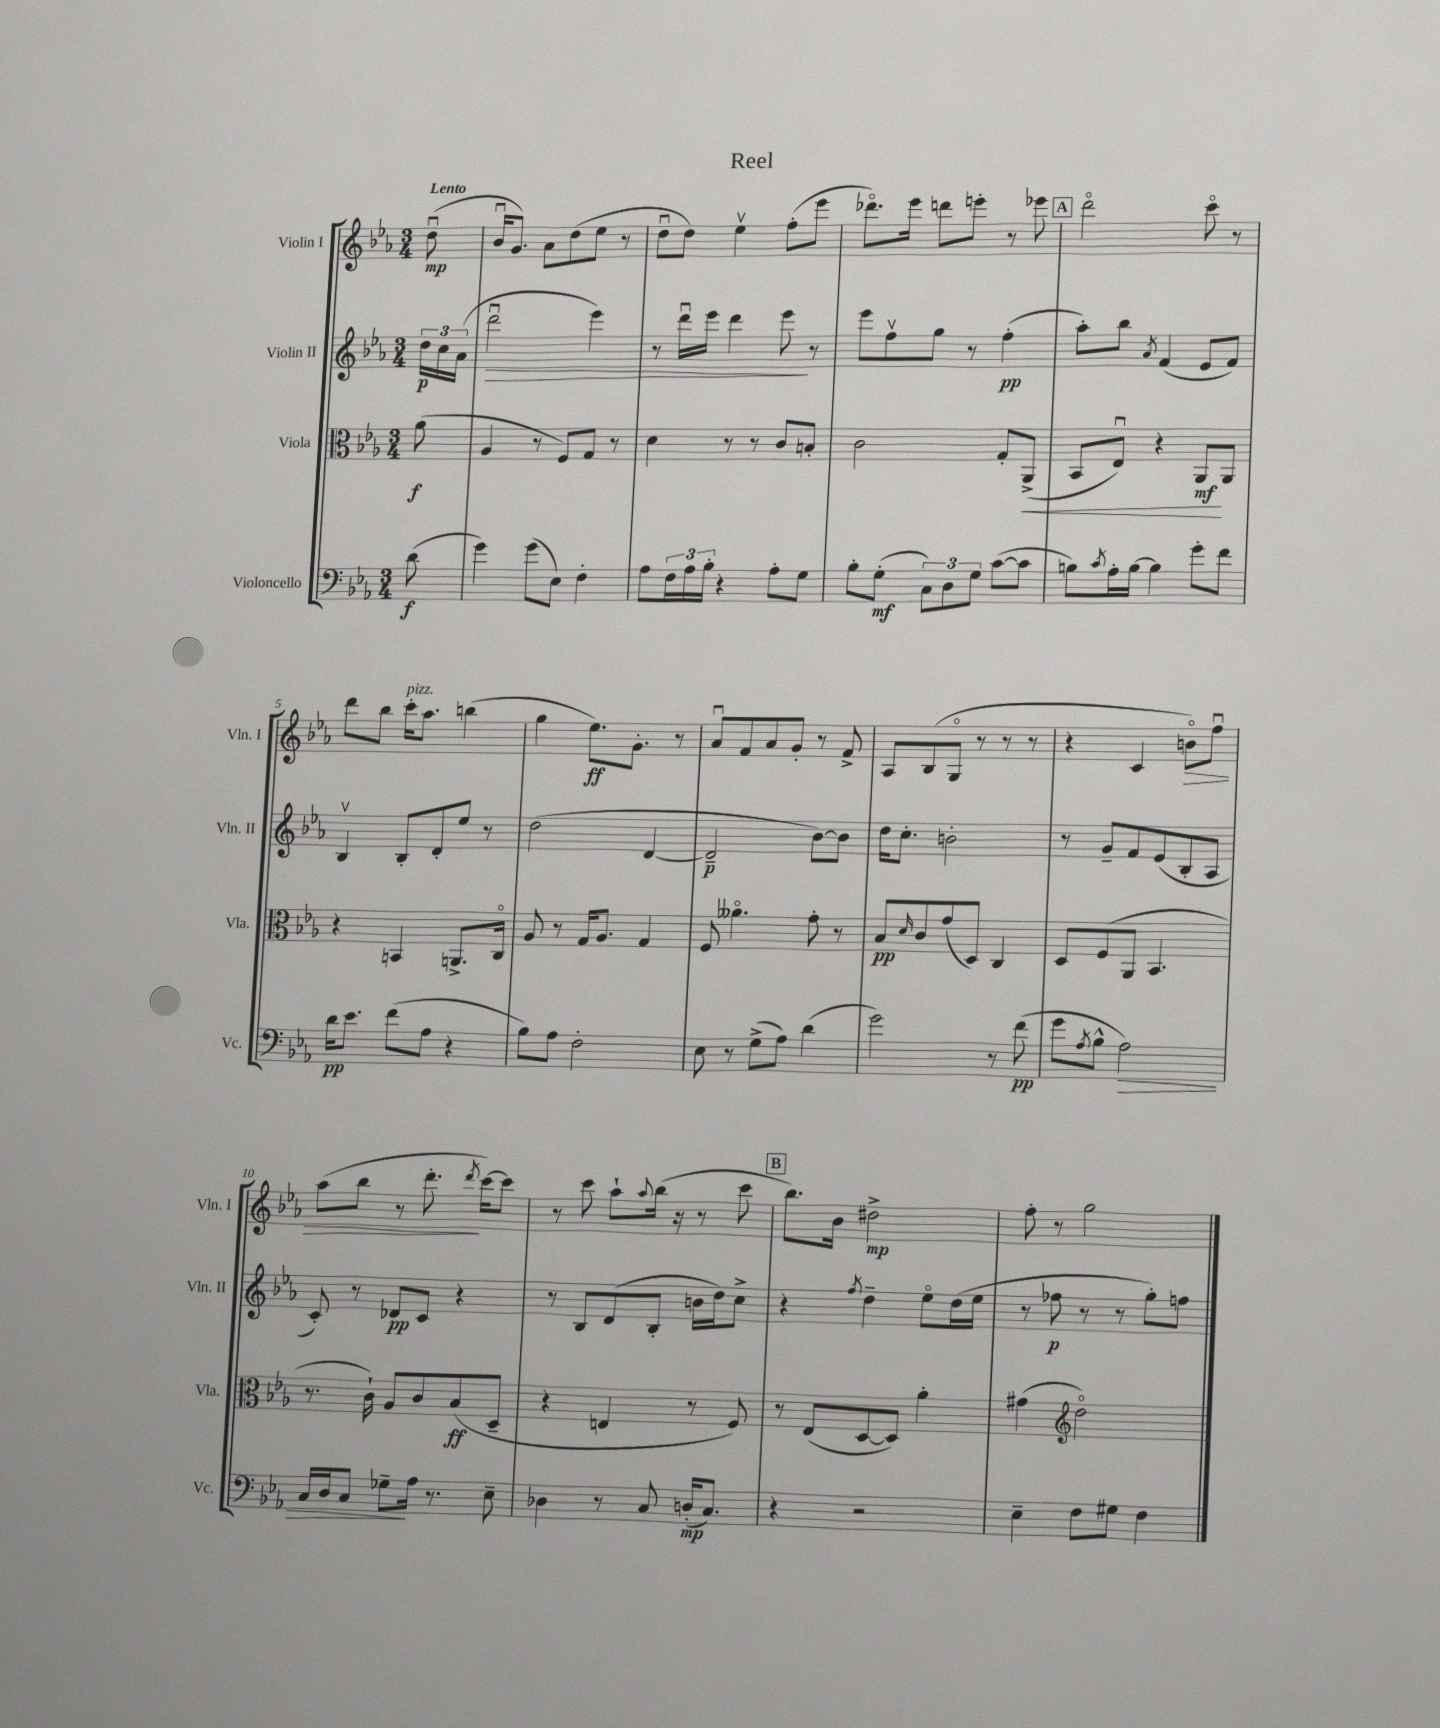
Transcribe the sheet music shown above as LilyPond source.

\header { title = "Reel" }
<<
\new StaffGroup <<
\new Staff = "s0" \with { instrumentName = "Violin I" shortInstrumentName = "Vln. I" } {
    \clef treble \key ees \major \numericTimeSignature \time 3/4 \partial 8 \tempo "Lento"
    d''8\downbow\mp( |
    bes'16\downbow g'8.) aes'8 d''8( ees''8 r8 |
    d''8\downbow d''8) ees''4\upbow f''8-.( ees'''8 |
    des'''8.\flageolet) ees'''16 d'''8 e'''8-. r8 ees'''8 |
    \mark \markup { \box "A" } d'''2\flageolet c'''8\flageolet r8 |
    d'''8 bes''8 c'''16-.^\markup { \italic "pizz." } aes''8. b''4( |
    g''4 ees''8.\ff) g'8.-. r8 |
    aes'8\downbow f'8 aes'8 g'8-. r8 f'8-> |
    aes8 bes8( g8\flageolet r8 r8 r8 |
    r4 c'4 b'8\flageolet\>) f''8\downbow |
    aes''8( bes''8 r8 d'''8.-.\! \acciaccatura { d'''8 } c'''16~) c'''8 |
    r8 c'''8 aes''8-! \appoggiatura { aes''8 } bes''16( r16 r8 c'''8 |
    \mark \markup { \box "B" } bes''8.) bes'16 dis''2->\mp |
    f''8-. r8 g''2 \bar "|." |
}
\new Staff = "s1" \with { instrumentName = "Violin II" shortInstrumentName = "Vln. II" } {
    \clef treble \key ees \major \numericTimeSignature \time 3/4 \partial 8
    \tuplet 3/2 { d''16\p c''16 aes'16( } |
    d'''2\downbow\> ees'''4) |
    r8 d'''16\downbow ees'''16 d'''4 ees'''8\! r8 |
    ees'''8 f''8\upbow g''8 r8 f''4-.\pp( |
    \mark \markup { \box "A" } aes''8-.) bes''8 \acciaccatura { aes'8 } f'4( ees'8 f'8) |
    bes4\upbow bes8-. d'8-. ees''8 r8 |
    d''2( d'4~ |
    d'2--\p bes'8~) bes'8 |
    d''16 c''8.-. b'2-. |
    r8 g'8-- f'8 ees'8( bes8-. aes8 |
    c'8-.) r8 des'8\pp c'8 r4 |
    r8 bes8 d'8( bes8-. b'16 d''16) c''8-> |
    \mark \markup { \box "B" } r4 \acciaccatura { f''8 } d''4-- ees''8\flageolet d''16( ees''16 |
    r8 fes''8\p r8 r8 g''8-.) f''8 \bar "|." |
}
\new Staff = "s2" \with { instrumentName = "Viola" shortInstrumentName = "Vla." } {
    \clef alto \key ees \major \numericTimeSignature \time 3/4 \partial 8
    aes'8\f( |
    aes4 r8 f8) g8 r8 |
    d'4 r8 r8 c'8 b8-. |
    c'2 g8-. aes,8->\<( |
    \mark \markup { \box "A" } bes,8 ees8\downbow) r4 aes,8\mf\! aes,8 |
    r4 b,4 a,8.-> c16\flageolet |
    aes8 r8 g16 aes8. g4 |
    f8 aeses'4.\flageolet g'8-. r8 |
    bes8\pp \grace { d'16 } c'8 g'8( d8) c4 |
    d8 f8( aes,8 bes,4. |
    r8. c'16-!) aes8 c'8 bes8\ff( d8-- |
    r4 e4 r8 f8) |
    \mark \markup { \box "B" } r8 ees8( d8~ d8) aes'4-. |
    gis'4( \clef treble d''2\flageolet) \bar "|." |
}
\new Staff = "s3" \with { instrumentName = "Violoncello" shortInstrumentName = "Vc." } {
    \clef bass \key ees \major \numericTimeSignature \time 3/4 \partial 8
    d'8\f( |
    g'4) g'8( ees8) f4-. |
    aes8 \tuplet 3/2 { f16 aes16 bes16-. } r4 aes8-. g8 |
    bes8-. g8-.\mf( \tuplet 3/2 { c8) d8 g8 } c'8~( c'8 |
    \mark \markup { \box "A" } b8) \acciaccatura { c'8 } aes16-. b16~ b4 g'8-. f'8 |
    d'16\pp ees'8. f'8( aes8 r4 |
    bes8) aes8 f2-. |
    ees8 r8 g8->( aes8) d'4( |
    g'2) r8 f'8\pp( |
    g'8 \acciaccatura { aes8 } bes8-^ aes2\>) |
    c16 d16 c8 ges8--\! aes16 r8. ees8-- |
    des4 r8 c8 d16-.\mp( c8.) |
    \mark \markup { \box "B" } r4 r2 |
    ees4-- f8 gis8 f4 \bar "|." |
}
>>
>>
